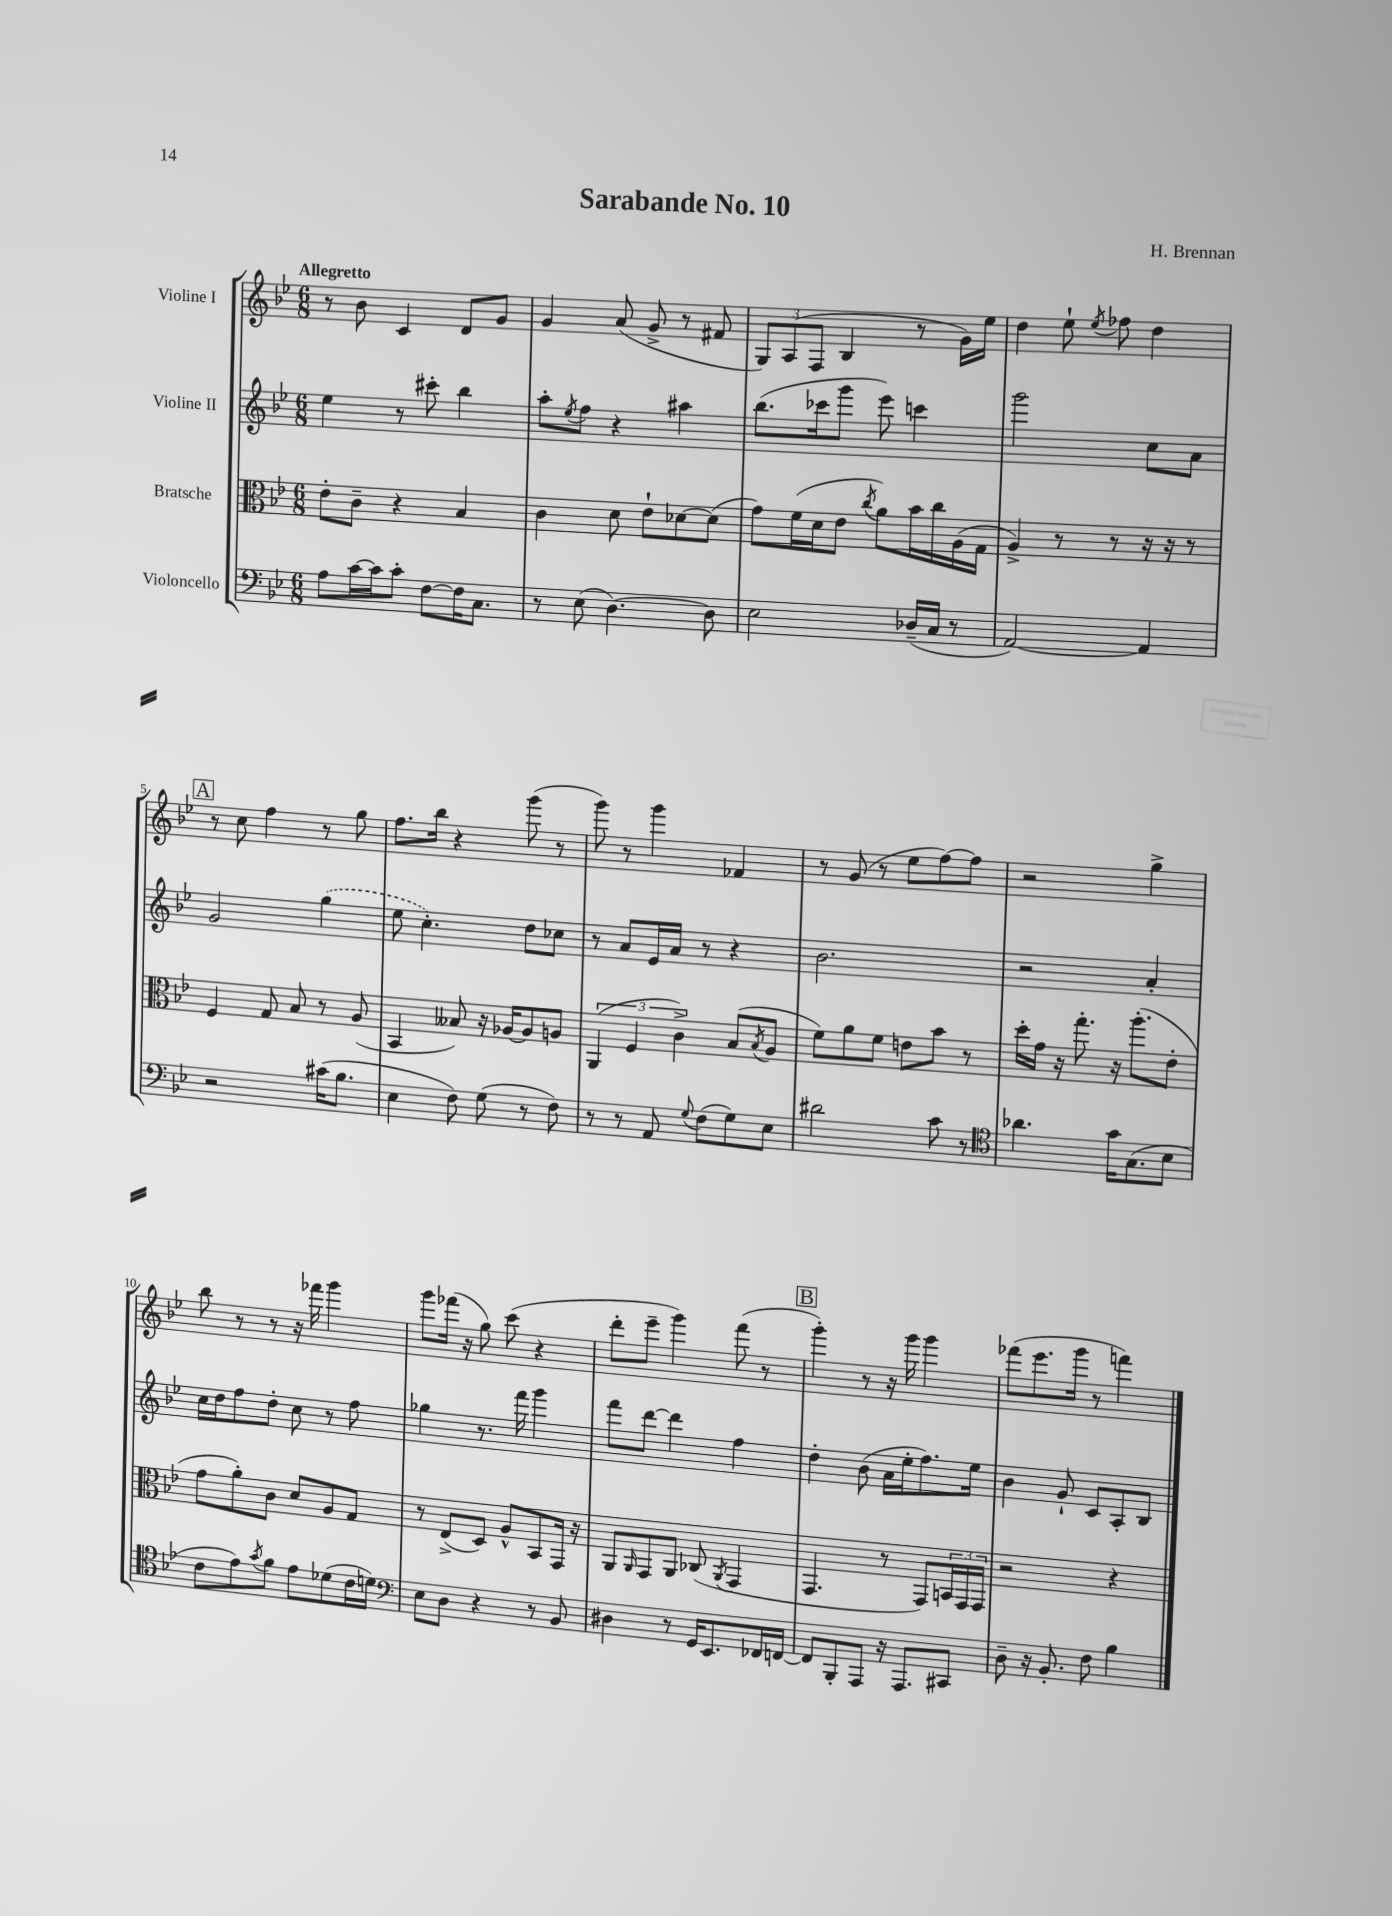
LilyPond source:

\header { title = "Sarabande No. 10" composer = "H. Brennan" }
<<
\new StaffGroup <<
\new Staff = "s0" \with { instrumentName = "Violine I" } {
    \clef treble \key bes \major \numericTimeSignature \time 6/8 \tempo "Allegretto"
    r8 bes'8 c'4 d'8 g'8 |
    g'4 a'8( g'8-> r8 fis'8 |
    \tuplet 3/2 { g8) a8( f8 } bes4 r8 g'16) ees''16 |
    d''4 ees''8-! \acciaccatura { ees''8 } fes''8 d''4 |
    \mark \markup { \box "A" } r8 c''8 f''4 r8 g''8 |
    f''8. bes''16 r4 g'''8( r8 |
    g'''8) r8 g'''4 fes'4 |
    r8 g'8( r8 ees''8 f''8~) f''8 |
    r2 g''4-> |
    bes''8 r8 r8 r16 fes'''16 g'''4 |
    g'''8 fes'''16( r16 g''8) c'''8( r4 |
    d'''8-. ees'''8-- g'''4) f'''8( r8 |
    \mark \markup { \box "B" } g'''4-.) r8 r16 g'''16 g'''4 |
    fes'''8( ees'''8. g'''16 r8 f'''4) \bar "|." |
}
\new Staff = "s1" \with { instrumentName = "Violine II" } {
    \clef treble \key bes \major \numericTimeSignature \time 6/8
    ees''4 r8 cis'''8-. bes''4 |
    a''8-. \acciaccatura { ees''8 } f''8 r4 ais''4 |
    bes''8.( ces'''16 g'''8 ees'''8) c'''4 |
    g'''2 c''8 a'8 |
    \mark \markup { \box "A" } g'2 \once \slurDashed g''4( |
    ees''8 c''4.-.) d''8 ces''8 |
    r8 a'8 ees'16 a'16 r8 r4 |
    bes'2. |
    r2 a'4-. |
    c''16 d''16 f''8 d''8-. c''8 r8 f''8 |
    ges''4 r8. f'''16 g'''4 |
    f'''8 d'''8~ d'''4 f''4 |
    \mark \markup { \box "B" } d''4-. bes'8( a'16 ees''16-. f''8.) ees''16 |
    bes'4 g'8-! c'8 a8-. bes8 \bar "|." |
}
\new Staff = "s2" \with { instrumentName = "Bratsche" } {
    \clef alto \key bes \major \numericTimeSignature \time 6/8
    ees'8-. c'8-- r4 bes4 |
    c'4 d'8 ees'8-! des'8~ des'8( |
    g'8) f'16( d'16 ees'8 \acciaccatura { c''8 } a'8) bes'16 c''16 a16( g16 |
    a4->) r8 r8 r16 r16 r8 |
    \mark \markup { \box "A" } f4 g8 bes8 r8 a8( |
    bes,4 beses8) r16 aes16~ aes8 a8 |
    \tuplet 3/2 { a,4( f4 c'4->) } bes8( \acciaccatura { bes8 } a8 |
    f'8) a'8 f'8 e'8 bes'8 r8 |
    d''16-. g'16 r16 g''8.-. r16 a''8.-.( ees'8-. |
    g'8 a'8-.) c'8 d'8 a8 g8 |
    r8 ees8->( d8) a8-^ bes,8 g,16 r16 |
    a,8 \grace { a,16 } g,8 a,8 ces8( \acciaccatura { a,8 } g,4 |
    \mark \markup { \box "B" } g,4. r8 g,8) \tuplet 3/2 { b,16 g,16 g,16 } |
    r2 r4 \bar "|." |
}
\new Staff = "s3" \with { instrumentName = "Violoncello" } {
    \clef bass \key bes \major \numericTimeSignature \time 6/8
    a8 c'16~ c'16 c'8-. f8~ f16 c8. |
    r8 ees8( d4.~) d8 |
    ees2 des16--( c16 r8 |
    a,2~) a,4 |
    \mark \markup { \box "A" } r2 cis'16( bes8. |
    ees4 f8) g8( r8 f8) |
    r8 r8 a,8 \appoggiatura { g8 } f8( g8) ees8 |
    dis'2 c'8 r8 |
    \clef tenor aes'4. g'16 g8.( bes8 |
    c'8 ees'8) \acciaccatura { g'8 } f'8 ees'8 des'8( c'16 d'16) |
    \clef bass ees8 d8 r4 r8 bes,8 |
    dis4 r8 g,16 ees,8. fes,16 f,16~ |
    \mark \markup { \box "B" } f,8 bes,,8-. a,,8 r16 a,,8. cis,8 |
    d8-- r16 bes,8.-. f8 bes4 \bar "|." |
}
>>
>>
